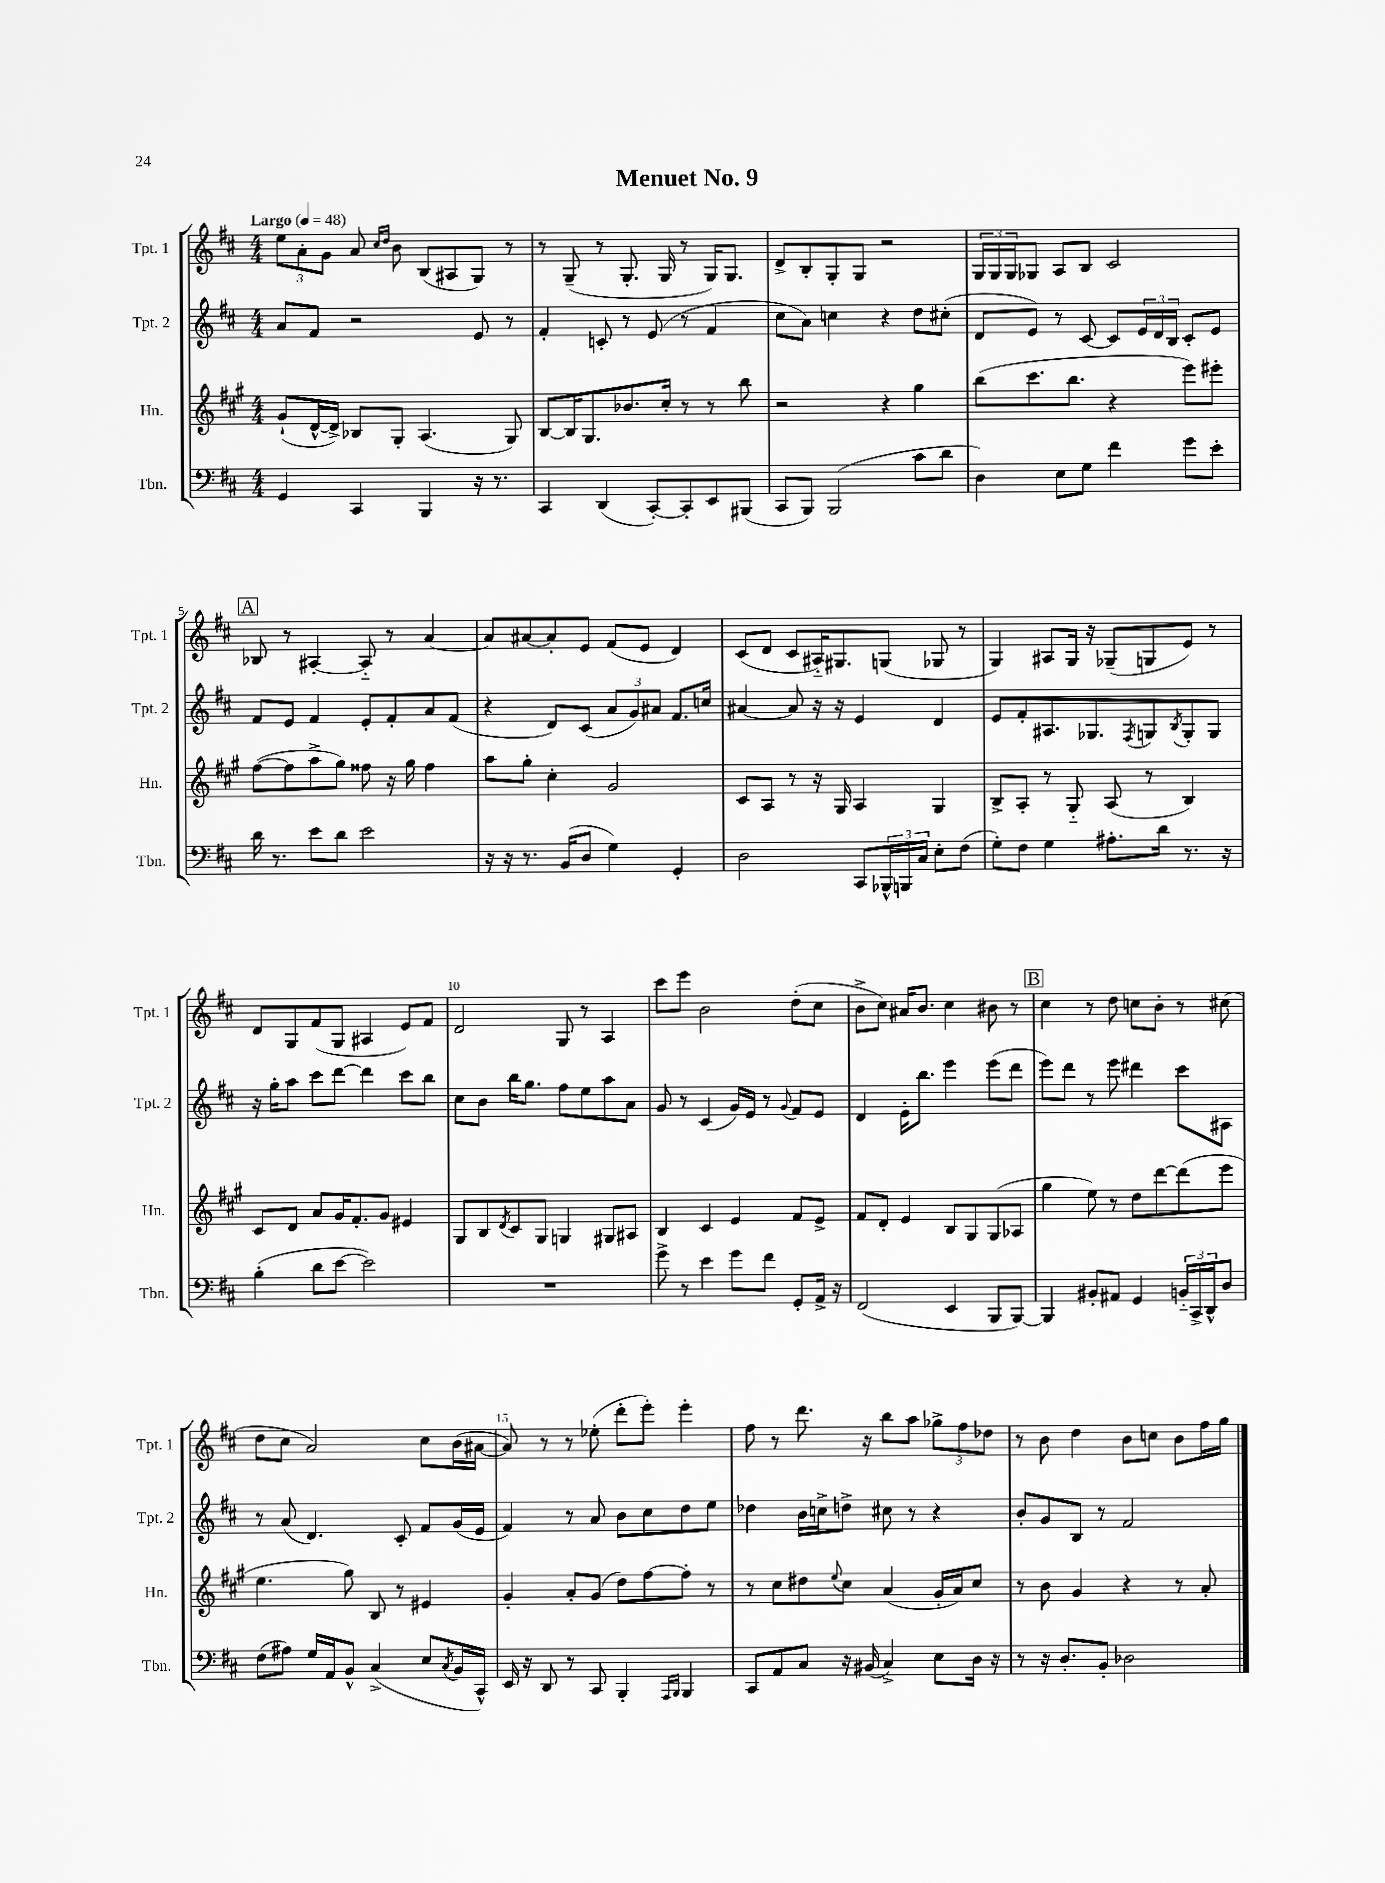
\header { title = "Menuet No. 9" }
<<
\new StaffGroup <<
\new Staff = "s0" \with { instrumentName = "Tpt. 1" shortInstrumentName = "Tpt. 1" } {
    \clef treble \key d \major \numericTimeSignature \time 4/4 \tempo "Largo" 4 = 48
    \tuplet 3/2 { e''8 a'8-. g'8 } a'8 \grace { cis''16 d''16 } b'8 b8( ais8 g8) r8 |
    r8 g8--( r8 g8.-. g16 r8 g16) g8. |
    d'8-> b8-. g8-. g8 r2 |
    \tuplet 3/2 { g16 g16 g16 } ges8 a8 b8 cis'2 |
    \mark \markup { \box "A" } bes8 r8 ais4~-. ais8-_ r8 a'4~ |
    a'8 ais'8~ ais'8-. e'8 fis'8( e'8 d'4) |
    cis'8( d'8 cis'8 ais16-_) gis8. g8( ges8 r8 |
    g4) ais8 g16 r16 ges8--( g8 e'8) r8 |
    d'8 g8 fis'8( g8 ais4 e'8) fis'8 |
    d'2 g8 r8 a4 |
    cis'''8 e'''8 b'2 d''8-.( cis''8 |
    b'8-> cis''8) ais'16 b'8. cis''4 bis'8 r8 |
    \mark \markup { \box "B" } cis''4 r8 d''8 c''8 b'8-. r8 cis''8( |
    d''8 cis''8 a'2) cis''8 b'16( ais'16~ |
    ais'8) r8 r8 ees''8-.( d'''8-. e'''8-.) e'''4-. |
    fis''8 r8 d'''8. r16 b''8 a''8 \tuplet 3/2 { ges''8-> fis''8 des''8 } |
    r8 b'8 d''4 b'8 c''8 b'8 fis''16 g''16 \bar "|." |
}
\new Staff = "s1" \with { instrumentName = "Tpt. 2" shortInstrumentName = "Tpt. 2" } {
    \clef treble \key d \major \numericTimeSignature \time 4/4
    a'8 fis'8 r2 e'8 r8 |
    fis'4-. c'8-. r8 e'8( r8 fis'4 |
    cis''8 a'8) c''4 r4 d''8 cis''8-.( |
    d'8 e'8) r8 cis'8~ cis'8 \tuplet 3/2 { e'16 d'16 b16 } cis'8-. e'8 |
    \mark \markup { \box "A" } fis'8 e'8 fis'4 e'8-. fis'8-. a'8 fis'8( |
    r4 d'8) cis'8( \tuplet 3/2 { a'8 g'8) ais'8 } fis'8. c''16 |
    ais'4~ ais'8 r16 r16 e'4 d'4 |
    e'8 fis'8-. ais8. ges8. \acciaccatura { fis8 } g8 \acciaccatura { b8 } g8-. g8 |
    r16 g''16-. a''8 cis'''8 d'''8~ d'''4 cis'''8 b''8 |
    cis''8 b'8 b''16 g''8. fis''8 e''8 a''8 a'8 |
    g'8 r8 cis'4( g'16) e'16 r8 \appoggiatura { g'8 } fis'8 e'8 |
    d'4 e'16-. b''8. e'''4 e'''8( d'''8 |
    \mark \markup { \box "B" } e'''8) d'''8 r8 e'''8 dis'''4 cis'''8 ais8 |
    r8 a'8( d'4.) cis'8-. fis'8 g'16( e'16 |
    fis'4) r8 a'8 b'8 cis''8 d''8 e''8 |
    des''4 b'16 c''16-> d''8-> cis''8 r8 r4 |
    b'8-. g'8 b8 r8 fis'2 \bar "|." |
}
\new Staff = "s2" \with { instrumentName = "Hn." shortInstrumentName = "Hn." } {
    \clef treble \key a \major \numericTimeSignature \time 4/4
    gis'8-!( d'16~-^ d'16->) bes8 gis8-. a4.( gis8) |
    b8~ b16 gis8. bes'8. cis''16-. r8 r8 b''8 |
    r2 r4 gis''4 |
    b''8( cis'''8. b''8. r4 e'''8) eis'''8-. |
    \mark \markup { \box "A" } fis''8~( fis''8 a''8-> gis''8) fisis''8 r16 gis''16 fisis''4 |
    a''8 gis''8-. cis''4-. gis'2 |
    cis'8 a8 r8 r16 gis16 a4 gis4 |
    b8-> a8-. r8 gis8-_ a8( r8 b4) |
    cis'8 d'8 a'8 gis'16 fis'8.-. gis'8 eis'4 |
    gis8 b8 \acciaccatura { d'8 } cis'8 gis8 g4 gis8 ais8 |
    b4 cis'4 e'4 fis'8 e'8-> |
    fis'8 d'8-. e'4 b8 gis8 gis8( aes8 |
    \mark \markup { \box "B" } gis''4 e''8) r8 d''8 d'''8~ d'''8( e'''8 |
    e''4. gis''8) b8 r8 eis'4 |
    gis'4-. a'8-. gis'8( d''8) fis''8~ fis''8-. r8 |
    r8 cis''8 dis''8 \appoggiatura { e''8 } cis''8 a'4( gis'16-. a'16) cis''8 |
    r8 b'8 gis'4 r4 r8 a'8-. \bar "|." |
}
\new Staff = "s3" \with { instrumentName = "Tbn." shortInstrumentName = "Tbn." } {
    \clef bass \key d \major \numericTimeSignature \time 4/4
    g,4 cis,4 b,,4 r16 r8. |
    cis,4 d,4( cis,8~-.) cis,8-. e,8 bis,,8( |
    cis,8 b,,8) b,,2( cis'8 d'8 |
    d4) e8 g8 fis'4 g'8 e'8-. |
    \mark \markup { \box "A" } d'16 r8. e'8 d'8 e'2 |
    r16 r16 r8. b,16( d8 g4) g,4-. |
    d2 cis,8 \tuplet 3/2 { bes,,16-^ b,,16 cis16 } e8-. fis8( |
    g8-.) fis8 g4 ais8.-. d'16 r8. r16 |
    b4-.( d'8 e'8~ e'2) |
    R1 |
    g'8-> r8 e'4 g'8 fis'8 g,8-. a,16-> r16 |
    fis,2( e,4 b,,8 b,,8~) |
    \mark \markup { \box "B" } b,,4 bis,8-. ais,8 g,4 \tuplet 3/2 { b,16-_ cis,16-> d,16-^ } d8 |
    fis8( ais8) g16 a,16 b,8-^ cis4->( e8 \acciaccatura { cis8 } b,16 cis,16-^) |
    e,16 r16 d,8 r8 cis,8 b,,4-. \grace { a,,16 b,,16 } b,,4 |
    cis,8 a,8 cis8 r16 bis,16( cis4->) e8 d16 r16 |
    r8 r16 d8.-. b,8-. des2 \bar "|." |
}
>>
>>
\layout { \context { \Score \override BarNumber.break-visibility = ##(#f #t #t) barNumberVisibility = #(every-nth-bar-number-visible 5) } }
